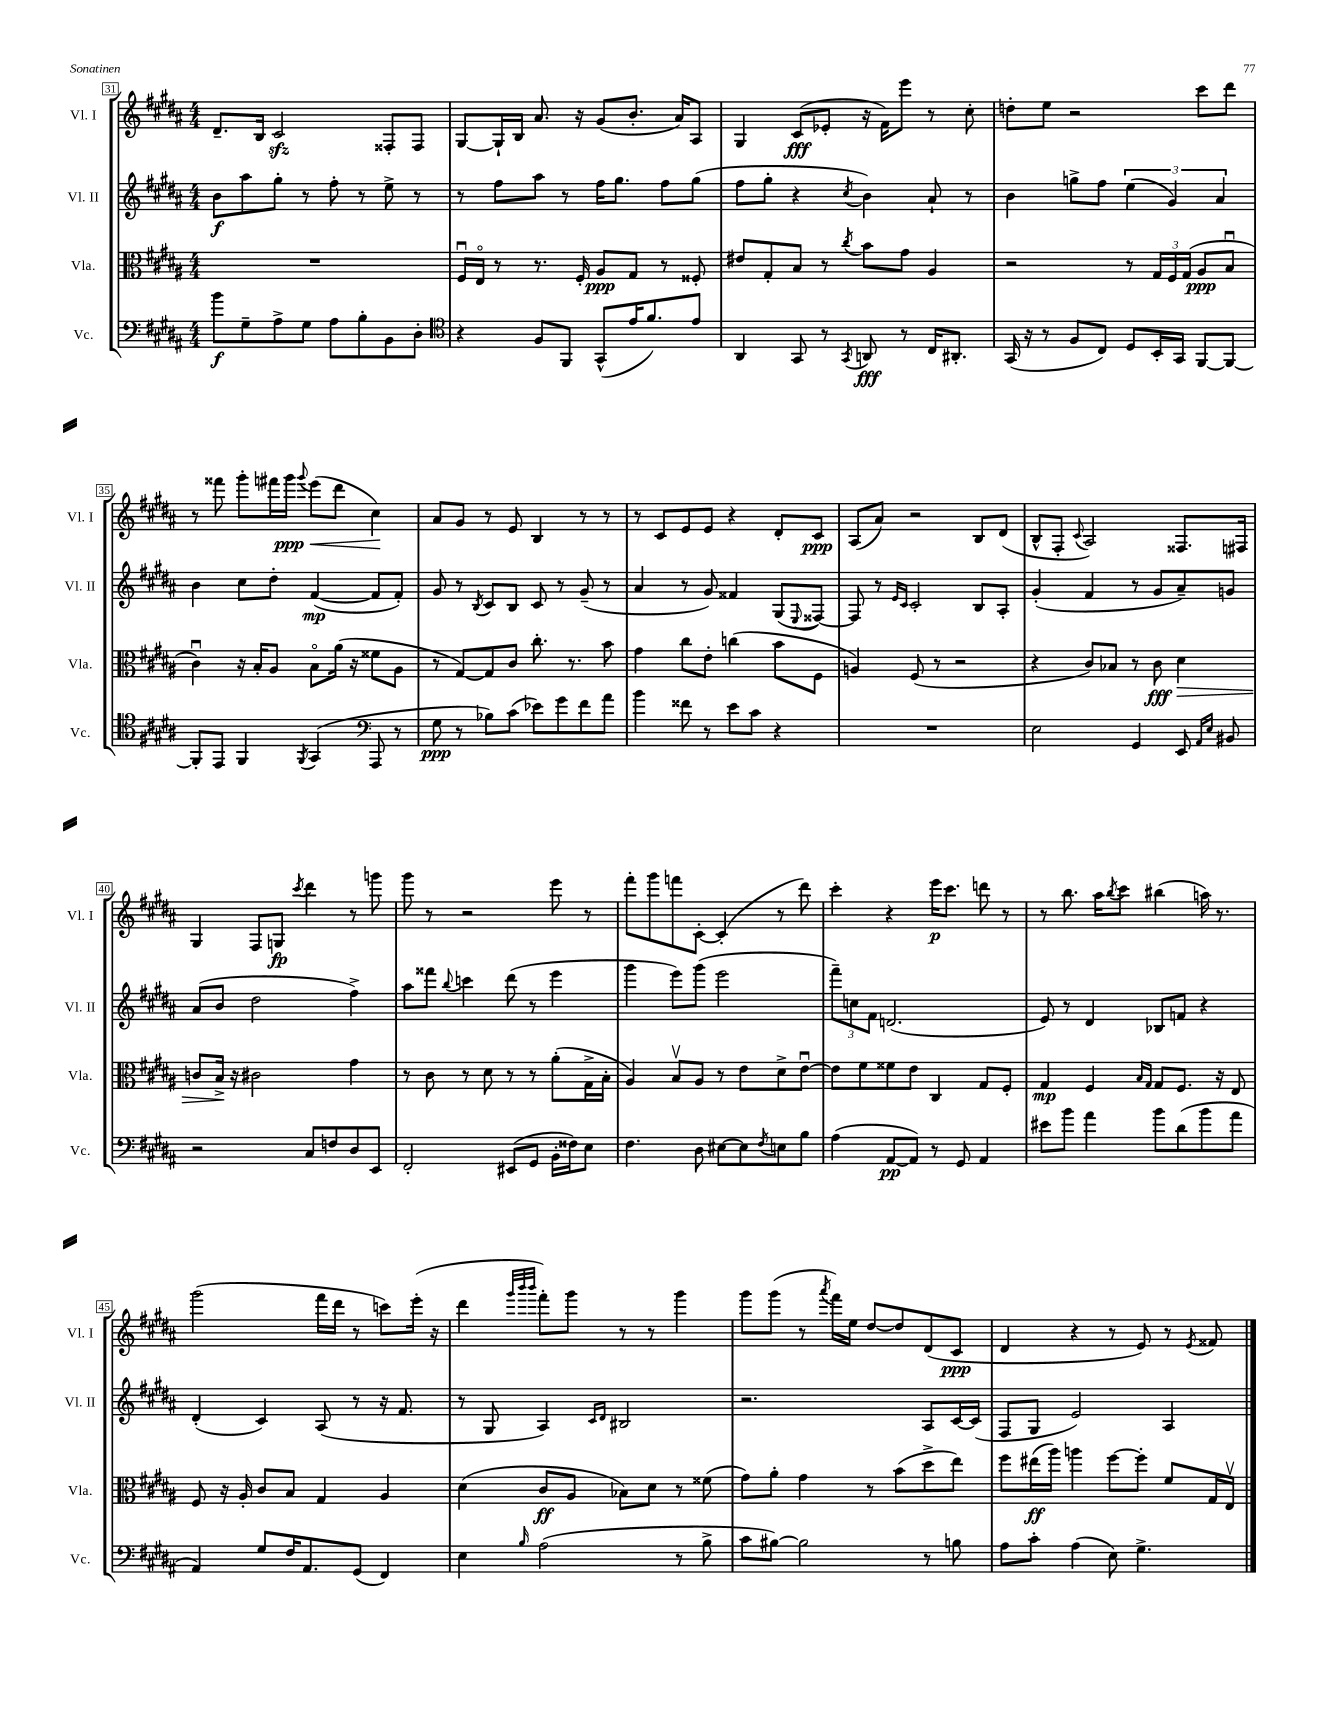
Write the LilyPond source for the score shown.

<<
\new StaffGroup <<
\new Staff = "s0" \with { instrumentName = "Vl. I" shortInstrumentName = "Vl. I" } {
    \clef treble \key b \major \numericTimeSignature \time 4/4
    dis'8.-- b16 cis'2\sfz fisis8-. fisis8 |
    gis8~ gis16-! b16 ais'8. r16 gis'8( b'8.-. ais'16) ais8 |
    gis4 cis'8\fff( ees'8-. r16 fis'16) e'''8 r8 cis''8-. |
    d''8-. e''8 r2 cis'''8 dis'''8 |
    r8 fisis'''8 gis'''8-. fis'''16 gis'''16\ppp\< \appoggiatura { gis'''8 } e'''8( dis'''8 cis''4\!) |
    ais'8 gis'8 r8 e'8 b4 r8 r8 |
    r8 cis'8 e'8 e'8 r4 dis'8-. cis'8\ppp |
    ais8( ais'8) r2 b8 dis'8( |
    b8-^ fis8-. \appoggiatura { cis'8 } ais2) fisis8. fis16 |
    gis4 fis8 g8\fp \acciaccatura { cis'''8 } dis'''4 r8 g'''8 |
    gis'''8 r8 r2 e'''8 r8 |
    fis'''8-. gis'''8 f'''8 cis'8~-. cis'4-.( r8 dis'''8) |
    cis'''4-. r4 e'''16\p cis'''8. d'''8 r8 |
    r8 b''8. ais''16 \acciaccatura { b''8 } cis'''8 bis''4( a''16) r8. |
    gis'''2( fis'''16 dis'''16 r8 c'''8) e'''16-.( r16 |
    dis'''4 \grace { gis'''32 b'''32 b'''32 } fis'''8-.) gis'''8 r8 r8 gis'''4 |
    gis'''8 gis'''8( r8 \acciaccatura { ais'''8 } fis'''16) e''16 dis''8~ dis''8 dis'8( cis'8\ppp |
    dis'4 r4 r8 e'8) r8 \acciaccatura { e'8 } fisis'8 \bar "|." |
}
\new Staff = "s1" \with { instrumentName = "Vl. II" shortInstrumentName = "Vl. II" } {
    \clef treble \key b \major \numericTimeSignature \time 4/4
    b'8\f ais''8 gis''8-. r8 fis''8-. r8 e''8-> r8 |
    r8 fis''8 ais''8 r8 fis''16 gis''8. fis''8 gis''8( |
    fis''8 gis''8-. r4 \acciaccatura { cis''8 } b'4) ais'8-! r8 |
    b'4 g''8-> fis''8 \tuplet 3/2 { e''4( gis'4) ais'4 } |
    b'4 cis''8 dis''8-. fis'4~\mp( fis'8 fis'8-.) |
    gis'8 r8 \acciaccatura { b8 } cis'8 b8 cis'8 r8 gis'8--( r8 |
    ais'4 r8 gis'8) fisis'4 gis8( \appoggiatura { e8 } fisis8~) |
    fisis8 r8 \grace { e'16 cis'16 } cis'2-. b8 ais8-. |
    gis'4-.( fis'4 r8 gis'8 ais'8--) g'8 |
    ais'8( b'8 dis''2 fis''4->) |
    ais''8 fisis'''8 \appoggiatura { b''8 } c'''4 dis'''8( r8 e'''4 |
    gis'''4 e'''8) gis'''8( e'''2 |
    \tuplet 3/2 { fis'''8--) c''8 fis'8 } d'2.( |
    e'8) r8 dis'4 bes8 f'8 r4 |
    dis'4-.( cis'4) ais8( r8 r16 fis'8. |
    r8 gis8 ais4) \grace { cis'16 dis'16 } bis2 |
    r2. ais8 cis'16~ cis'16( |
    fis8 gis8 e'2) ais4 \bar "|." |
}
\new Staff = "s2" \with { instrumentName = "Vla." shortInstrumentName = "Vla." } {
    \clef alto \key b \major \numericTimeSignature \time 4/4
    R1 |
    fis16\downbow e16\flageolet r8 r8. fis16-. ais8\ppp gis8 r8 fisis8-. |
    eis'8 gis8-. b8 r8 \acciaccatura { cis''8 } b'8 gis'8 ais4 |
    r2 r8 \tuplet 3/2 { gis16 fis16 gis16( } ais8\ppp b8\downbow |
    cis'4\downbow) r16 b16-. ais8 b8\flageolet ais'16( r16 fisis'8 ais8 |
    r8 gis8~) gis8 cis'8 cis''8.-. r8. b'8 |
    gis'4 cis''8 e'8-. c''4( b'8 fis8 |
    a4) fis8( r8 r2 |
    r4 cis'8) bes8 r8 cis'8\fff dis'4\> |
    c'8 b16->\! r16 cis'2 gis'4 |
    r8 cis'8 r8 dis'8 r8 r8 ais'8-.( gis16-> b16-. |
    ais4) b8\upbow ais8 r8 e'8 dis'8-> e'8~\downbow |
    e'8 fis'8 fisis'8 e'8 cis4 gis8 fis8-. |
    gis4\mp fis4 \grace { b16 gis16 } gis8 fis8. r16 e8 |
    fis8 r16 ais16-. cis'8 b8 gis4 ais4 |
    dis'4( cis'8\ff ais8 bes8) dis'8 r8 fisis'8( |
    gis'8) ais'8-. gis'4 r8 b'8( dis''8-> e''8) |
    fis''8 eis''16\ff( ais''16) a''4 fis''8~ fis''8-. fis'8 gis16 e16\upbow \bar "|." |
}
\new Staff = "s3" \with { instrumentName = "Vc." shortInstrumentName = "Vc." } {
    \clef bass \key b \major \numericTimeSignature \time 4/4
    b'8\f gis8-- ais8-> gis8 ais8 b8-. b,8 dis8-. |
    \clef tenor r4 fis8 fis,8 gis,8-^( e'16 fis'8.) e'8 |
    ais,4 gis,8 r8 \acciaccatura { gis,8 } a,8\fff r8 cis16 ais,8.-. |
    gis,16( r16 r8 fis8 cis8) dis8 b,16-. gis,16 fis,8~ fis,8~ |
    fis,8-. e,8 fis,4 \acciaccatura { fis,8 } gis,4( \clef bass ais,,8 r8 |
    gis8\ppp r8 bes8) cis'8( ees'8) gis'8 fis'8 ais'8 |
    b'4 fisis'8 r8 e'8 cis'8 r4 |
    R1 |
    e2 gis,4 e,8 \grace { ais,16 e16 } bis,8 |
    r2 cis8 f8 dis8 e,8 |
    fis,2-. eis,8( gis,8 b,16-. fisis16) e8 |
    fis4. dis8 eis8~ eis8 \acciaccatura { fis8 } e8 b8 |
    ais4( ais,8~\pp ais,8) r8 gis,8 ais,4 |
    eis'8 b'8 ais'4 b'8 dis'8( b'8 ais'8 |
    ais,4) gis8 fis16 ais,8. gis,8( fis,4) |
    e4 \grace { b16 } ais2( r8 b8-> |
    cis'8 bis8~) bis2 r8 b8 |
    ais8 cis'8-. ais4( e8) gis4.-> \bar "|." |
}
>>
>>
\layout { \context { \Score currentBarNumber = #31 \override BarNumber.stencil = #(make-stencil-boxer 0.1 0.3 ly:text-interface::print) } }
